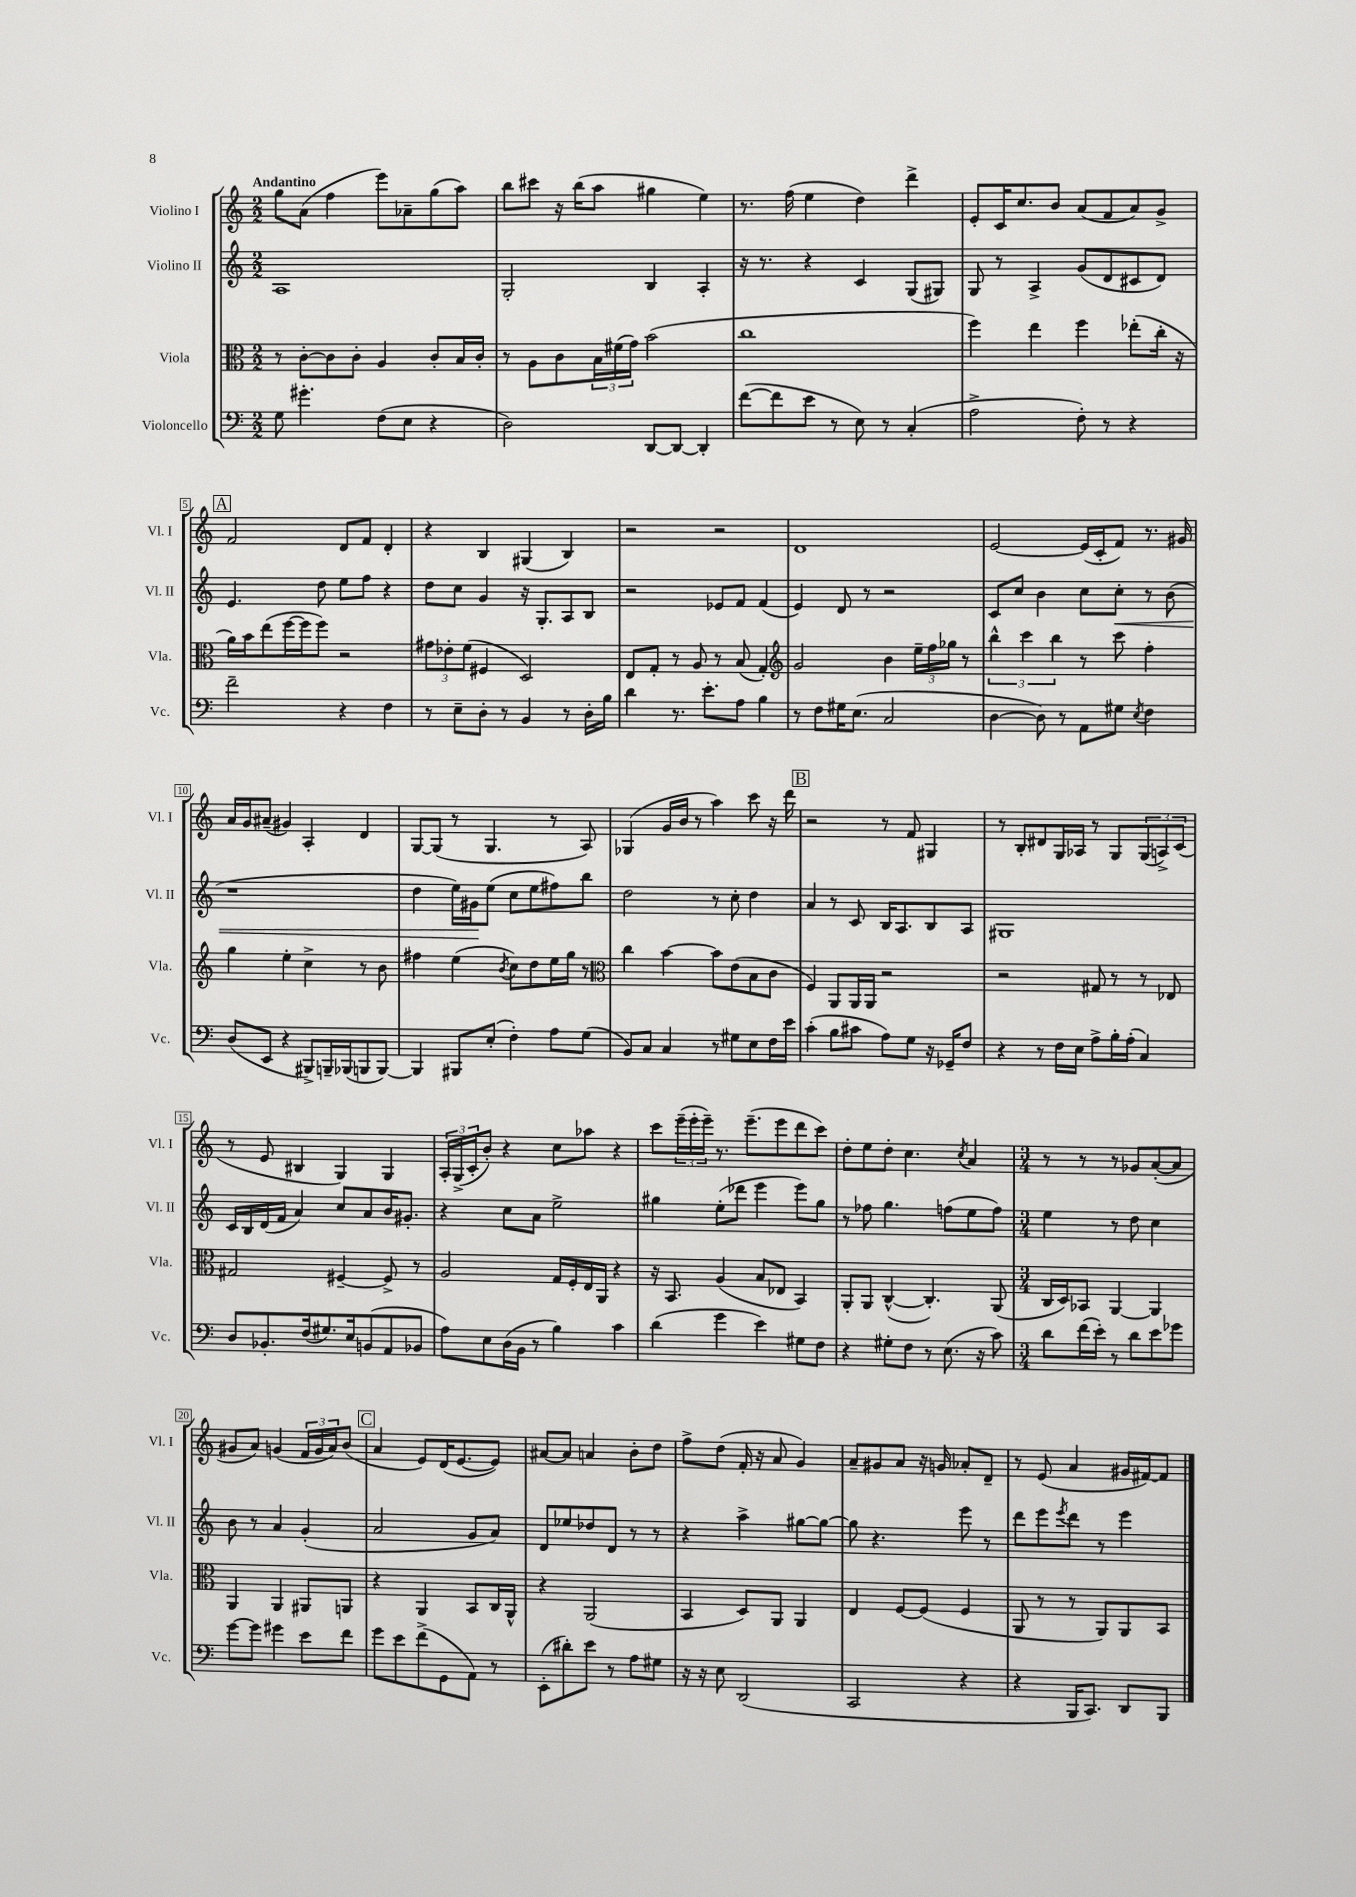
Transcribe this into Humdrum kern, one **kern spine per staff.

**kern	**kern	**kern	**kern
*staff4	*staff3	*staff2	*staff1
*clefF4	*clefC3	*clefG2	*clefG2
*k[]	*k[]	*k[]	*k[]
*M2/2	*M2/2	*M2/2	*M2/2
8G	8r	1A	8gg
4.g#'	[8c'	.	(8a
.	8c]	.	4ff
.	8c'	.	.
(8F	4A	.	8eee)
8E	.	.	8a-~
4r	8c'	.	(8gg
.	16B	.	8aa)
.	16c'	.	.
=	=	=	=
2D)	8r	2G'	8bb
.	8A	.	8ccc#
.	8c	.	16r
.	.	.	(16bb
.	24B	.	8aa
.	(24f#	.	.
.	24g)	.	.
[8DD	(2b	4B	4gg#
8DD_	.	.	.
4DD']	.	4A'	4ee)
=	=	=	=
([8f	1cc	16r	8.r
.	.	8.r	.
8f]	.	.	.
.	.	.	(16ff
8e	.	4r	4ee
8r	.	.	.
8E)	.	4c	4dd)
8r	.	.	.
(4C'	.	(8G	4ddd^
.	.	8G#)	.
=	=	=	=
2A^	4ff)	8G	8e'
.	.	8r	16c
.	.	.	8.cc
.	4ee	4A^	.
.	.	.	8b
8F')	4ff	(8g	(8a
8r	.	8d	8f
4r	(8ee-'	8c#	8a)
.	16cc'	8d)	8g^
.	16r	.	.
=	=	=	=
2f~	16a)	4.e	2f
.	16b	.	.
.	(8ee	.	.
.	[16ff	.	.
.	16ff]	.	.
.	8ff)	8dd	.
4r	2r	8ee	8d
.	.	8ff	8f
4F	.	4r	4d'
=	=	=	=
8r	12g#	8dd	4r
.	12e-'	.	.
8E~	.	8cc	.
.	(12f	.	.
8D'	4F#	4g	4B
8r	.	.	.
4BB	2D)	16r	(4G#
.	.	8.G'	.
8r	.	8A	4B)
16D'	.	8B	.
16B	.	.	.
=	=	=	=
4d	8E	2r	2r
.	8G'	.	.
8.r	8r	.	.
.	8A	.	.
8.e'	.	.	.
.	8r	8e-	2r
8A	(8B	8f	.
4B	4G')	(4f	.
=	=	=	=
*	*clefG2	*	*
8r	2g	4e)	1d
8F	.	.	.
16G#	.	8d	.
(8.E	.	.	.
.	.	8r	.
2C	4b	2r	.
.	24ee~	.	.
.	24ff	.	.
.	24gg-	.	.
.	8r	.	.
=	=	=	=
[4D	6bb^^	8c	[2e
.	.	8cc	.
.	6ccc	.	.
8D])	.	4b	.
.	6bb	.	.
8r	.	.	.
8AA	8r	8cc	(16e]
.	.	.	16c'
8G#	8ccc	8cc'	8f)
8qE	.	.	.
4F	4ff'	8r	8.r
.	.	(8b	.
.	.	.	16g#
=	=	=	=
(8D	4gg	1r	16a
.	.	.	16g
8EE	.	.	(8a#~
4r	4ee'	.	4g#)
8BBB#^)	4cc^	.	4A'
16BBB~	.	.	.
(16BBB-	.	.	.
8BBB	8r	.	4d
[8BBB)	8b	.	.
=	=	=	=
4BBB]	4ff#	4dd	[8G
.	.	.	(8G]
8BBB#	(4ee	16ee)	8r
.	.	16g#	.
(8E'	.	(8ee	4.G
.	8qb	.	.
4F')	8cc)	8cc	.
.	8dd	8ee	.
8A	16ee	8ff#)	8r
.	16gg	.	.
(8G	8r	8bb	8A)
=	=	=	=
*	*clefC3	*	*
8BB)	4cc	2dd	(4G-
8C	.	.	.
4C	[4b	.	16g
.	.	.	16b
.	.	.	8r
8r	8b]	8r	4aa)
8G#	(8e	8cc'	.
8E	8B	4dd	8ccc
16F	8c	.	16r
16e	.	.	16ddd
=	=	=	=
(4c'	4F)	4a	2r
8B	8AA	8r	.
8c#	16AA	8c	.
.	16AA	.	.
8A)	2r	16B	8r
.	.	8.A	.
8G	.	.	8f
16r	.	8B	4G#
16GG-~	.	.	.
8F	.	8A	.
=	=	=	=
4r	2r	1G#	8r
.	.	.	8B'
8r	.	.	8d#
16F	.	.	16G
16E	.	.	16A-
8A^	8G#	.	8r
16B'	8r	.	8G
(16A'	.	.	.
4C)	8r	.	(12G
.	.	.	12A^)
.	8E-	.	.
.	.	.	(12c
=	=	=	=
8D	2G#	16c	8r
.	.	16B	.
8.BB-'	.	(16d	8e
.	.	16f	.
.	.	4a)	4B#
(16F	.	.	.
8.G#)	.	.	.
.	[4F#~	8cc	4G)
16E	.	.	.
(8BB	.	8a	.
8AA	8F#^]	16b	4G
.	.	8.g#'	.
8BB-	8r	.	.
=	=	=	=
8A)	2A	4r	24A'
.	.	.	(24G^
.	.	.	24c'
8E	.	.	8b')
(16D	.	8cc	4r
16BB	.	.	.
8r	.	8a	.
4B)	16G	2ee^	8cc
.	16F'	.	.
.	16E	.	8aa-
.	16AA	.	.
4c	4r	.	4r
=	=	=	=
(4d	16r	4gg#	8ccc
.	8.BB	.	.
.	.	.	(24eee~
.	.	.	24eee'
.	.	.	24eee~)
4g	(4A	(8ee'	8.r
.	.	8ddd-	.
.	.	.	(8.eee~
4e)	8B	4eee	.
.	8E-	.	8eee
8G#	4BB)	8eee)	8ddd
8F	.	8gg#	8ccc)
=	=	=	=
4r	8AA'	8r	8dd'
.	8AA	8ff-	8ee
8G#'	([4C^^	4.gg	8dd'
8F	.	.	4.cc
8r	4.C'])	.	.
(8.E	.	(8ff	.
.	.	.	8qcc
.	.	8ee	4a
16r	.	.	.
8c)	(8AA	8ff)	.
=	=	=	=
*M3/4	*M3/4	*M3/4	*M3/4
8d	16C	4ee	8r
.	16D)	.	.
(16f	8BB-	.	8r
16e')	.	.	.
8r	[4AA	8r	8r
8d	.	8dd	8g-
8e	4AA]	4cc	([8a'
8g-	.	.	8a]
=	=	=	=
[8g	4AA	8b	8g#
8g]	.	8r	8a)
4g#	4AA	4a	(4g
8e	8AA#	(4g'	24f
.	.	.	24g
.	.	.	24a)
8f	8AA	.	(8b
=	=	=	=
8g	4r	2a	4a
8e	.	.	.
(8f^	4AA	.	8e)
8GG	.	.	(16d
.	.	.	[8.e
8AA)	8BB	8g	.
8r	16C	8a)	8e])
.	16AA^^	.	.
=	=	=	=
(8EE'	4r	8d	[8a#
8d#')	.	8ee-	8a#]
8e	(2AA	8dd-	4a
8r	.	8d	.
8A	.	8r	8b'
8G#	.	8r	8dd
=	=	=	=
16r	4BB	4r	8ff^
16r	.	.	.
8E	.	.	(8dd
(2DD	8D)	4aa^	16f'
.	.	.	16r
.	8AA	.	8a
.	4AA	[8gg#	4g)
.	.	8gg#_	.
=	=	=	=
2CC	4E	8gg#]	8a~
.	.	4.r	8g#
.	[8F	.	8a
.	(8F]	.	16r
.	.	.	16g
4r	4F	8eee	8a-'
.	.	8r	8d~
=	=	=	=
4r	8AA	8ddd	8r
.	8r	8eee	(8e
.	.	8qeee	.
16BBB	8r	8ddd	4a
8.CC)	.	.	.
.	8AA)	8r	.
8DD	8AA	4eee	16g#
.	.	.	[16f#)
8BBB	8BB	.	8f#]
==	==	==	==
*-	*-	*-	*-
